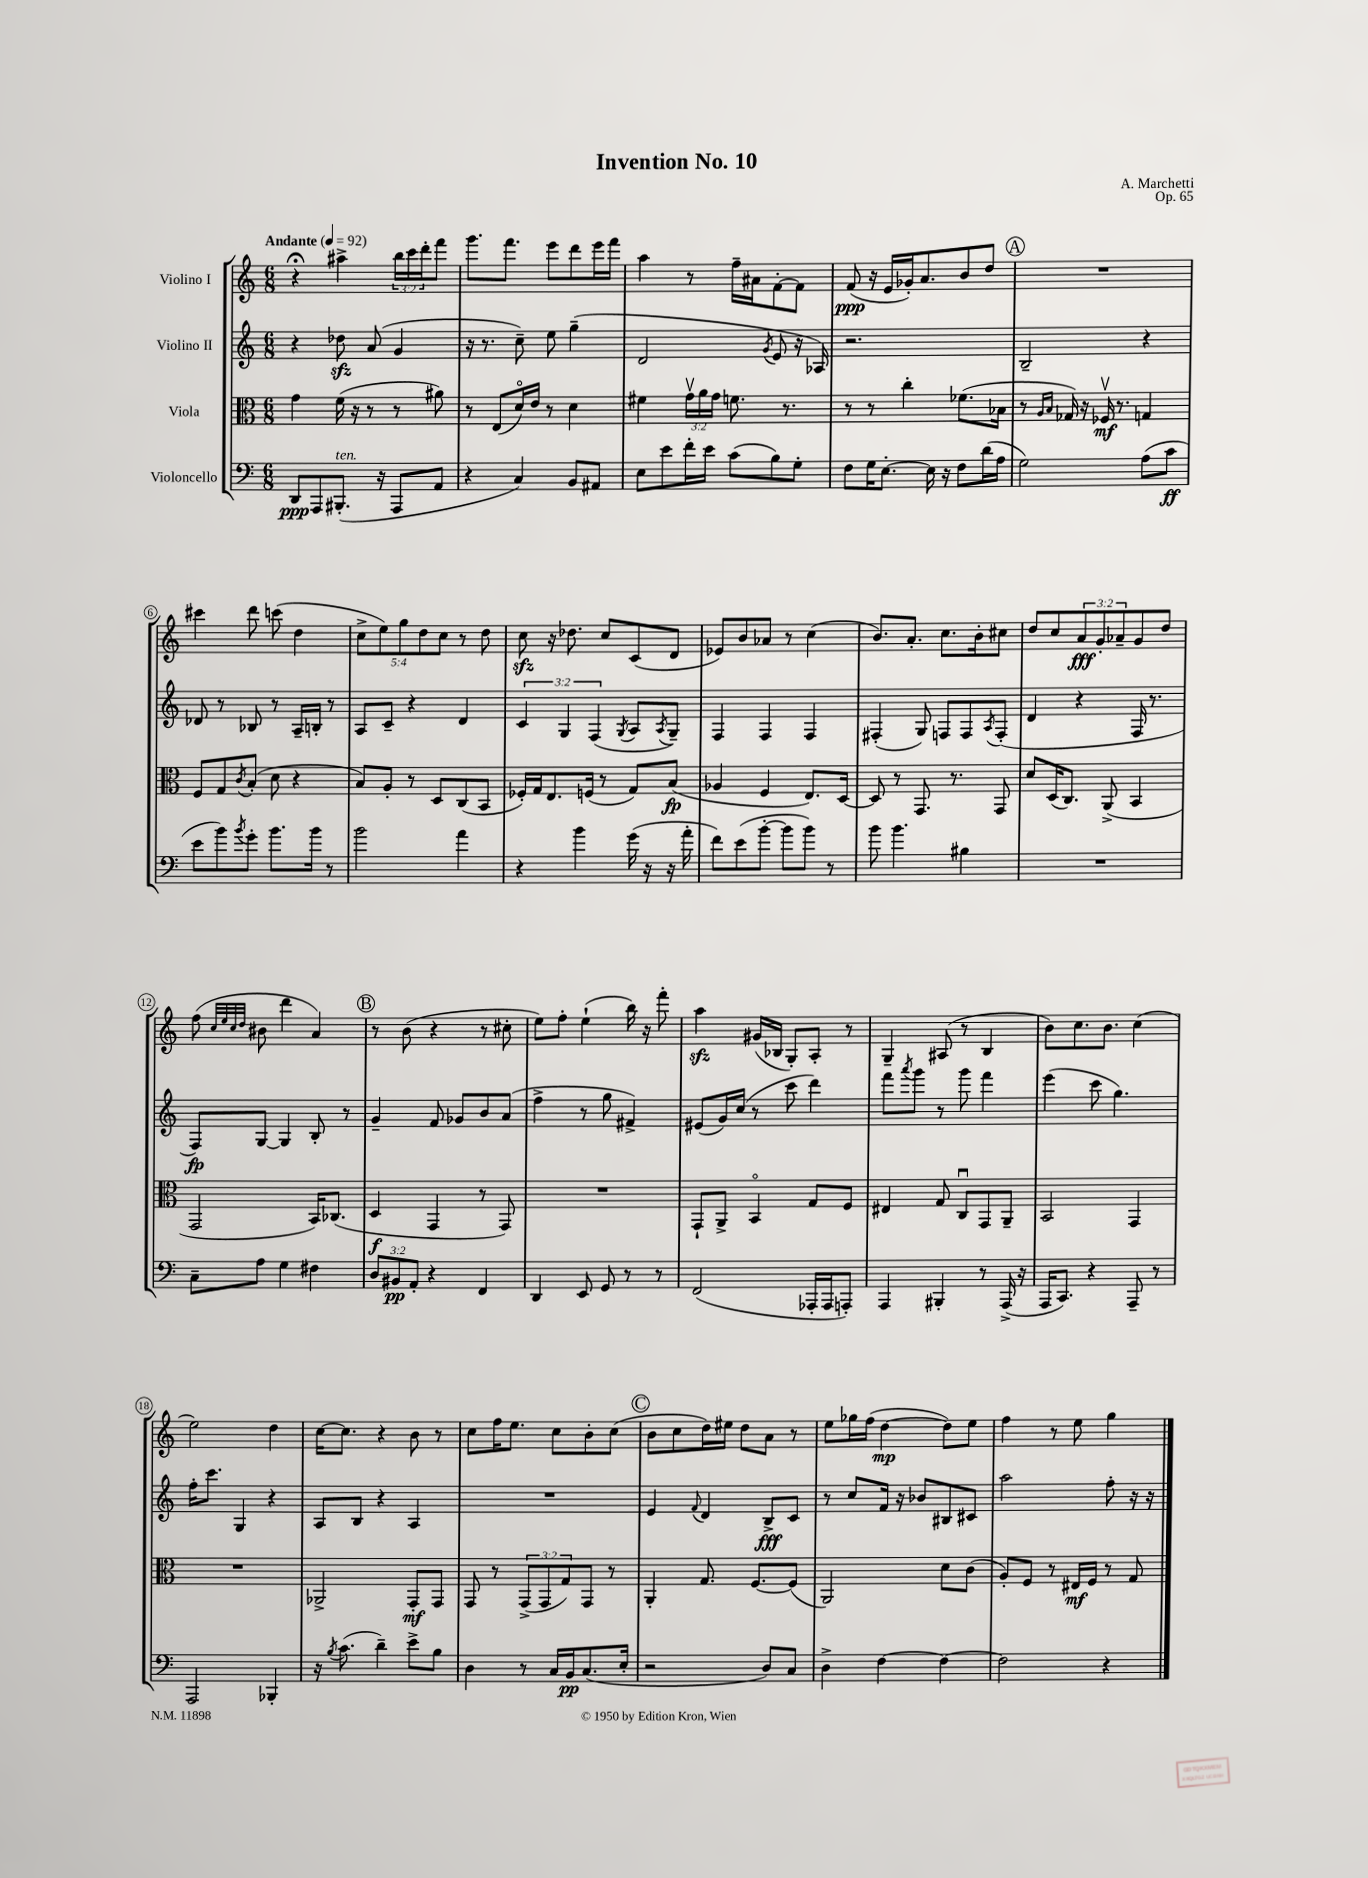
\header { title = "Invention No. 10" composer = "A. Marchetti" opus = "Op. 65" }
<<
\new StaffGroup <<
\new Staff = "s0" \with { instrumentName = "Violino I" } {
    \clef treble \key c \major \numericTimeSignature \time 6/8 \override Staff.TupletNumber.text = #tuplet-number::calc-fraction-text \tempo "Andante" 4 = 92
    r4\fermata ais''4-> \tuplet 3/2 { b''16 c'''16 d'''16-. } f'''8 |
    g'''8. f'''8. e'''8 d'''8 e'''16 f'''16 |
    a''4 r8 f''16-- ais'16 f'8~-. f'8 |
    f'8\ppp( r16 e'16 ges'16-.) a'8. b'8 d''8 |
    \mark \markup { \circle "A" } R2. |
    cis'''4 d'''8 c'''8( d''4 |
    \tuplet 5/4 { c''8-> e''8) g''8 d''8 c''8 } r8 d''8 |
    c''8\sfz r16 des''8. c''8 c'8( d'8 |
    ees'8) b'8 aes'8 r8 c''4( |
    b'8.) a'8.-. c''8. b'16-. cis''8 |
    d''8 c''8 \tuplet 3/2 { a'8\fff g'8-. aes'8-- } g'8 d''8 |
    f''8( \grace { c''32 e''32 c''32 d''32 } bis'8 d'''4 a'4) |
    \mark \markup { \circle "B" } r8 b'8( r4 r8 cis''8-. |
    e''8) f''8-. e''4-!( b''16) r16 f'''8-. |
    a''4\sfz gis'16( bes16 g8-.) a8-. r8 |
    g4-- ais8( r8 b4 |
    b'8) c''8. b'8. c''4( |
    e''2) d''4 |
    c''16~ c''8. r4 b'8 r8 |
    c''8 f''16 e''8. c''8 b'8-. c''8( |
    \mark \markup { \circle "C" } b'8 c''8 d''16) eis''16 d''8 a'8 r8 |
    e''8 ges''16 f''16( d''4~\mp d''8) e''8 |
    f''4 r8 e''8 g''4 \bar "|." |
}
\new Staff = "s1" \with { instrumentName = "Violino II" } {
    \clef treble \key c \major \numericTimeSignature \time 6/8 \override Staff.TupletNumber.text = #tuplet-number::calc-fraction-text
    r4 des''8\sfz a'8( g'4 |
    r16 r8. c''8--) e''8 g''4--( |
    d'2 \acciaccatura { g'8 } e'8 r16 aes16) |
    r2. |
    \mark \markup { \circle "A" } b2-- r4 |
    des'8 r8 bes8 r8 a16-- b16-. r8 |
    a8 c'8-- r4 d'4 |
    \tuplet 3/2 { c'4 g4 f4( } \acciaccatura { g8 } a8 \acciaccatura { a8 } g8--) |
    f4 f4 f4 |
    fis4-.( g8) f8 f8 \acciaccatura { a8 } f8-.( |
    d'4 r4 f16 r8. |
    f8\fp) g8~ g4 b8-. r8 |
    \mark \markup { \circle "B" } g'4-- f'8 ges'8 b'8 a'8( |
    f''4-> r8 g''8 fis'4->) |
    eis'8( g'16) c''16( r8 c'''8 d'''4) |
    f'''8 \acciaccatura { a'''8 } g'''8 r8 g'''8 f'''4 |
    e'''4( c'''8 g''4.) |
    f''16-. c'''8. g4 r4 |
    a8 b8 r4 a4 |
    R2. |
    \mark \markup { \circle "C" } e'4 \appoggiatura { f'8 } d'4 b8->\fff c'8 |
    r8 c''8 f'16 r16 bes'8 bis8 cis'8 |
    a''2 f''8-. r16 r16 \bar "|." |
}
\new Staff = "s2" \with { instrumentName = "Viola" } {
    \clef alto \key c \major \numericTimeSignature \time 6/8 \override Staff.TupletNumber.text = #tuplet-number::calc-fraction-text
    g'4 f'16( r16 r8 r8 ais'8) |
    r8 e8( d'16\flageolet) e'16 r8 d'4 |
    fis'4 \tuplet 3/2 { g'16\upbow a'16 g'16 } f'8. r8. |
    r8 r8 c''4-. fes'8.( bes16 |
    \mark \markup { \circle "A" } r8 \grace { a16 b16 } ges16) r16 fes16\upbow\mf r8. g4 |
    f8 g8 \acciaccatura { c'8 } b8-.( d'8 r4 |
    b8) a8-. r8 d8 c8( b,8 |
    fes16-.) g16 e8. f16( r8 g8) b8\fp( |
    aes4 f4 e8.) d16~ |
    d8 r8 g,8. r8. g,8 |
    d'8 d16( c8.) a,8->( b,4 |
    g,2 b,16) ces8.( |
    \mark \markup { \circle "B" } d4\f g,4 r8 g,8) |
    R2. |
    g,8-! a,8-> b,4\flageolet g8 f8 |
    eis4 g8 c8\downbow g,8 a,8-- |
    b,2 g,4 |
    R2. |
    aes,2-> g,8-.\mf g,8 |
    g,8 r8 \tuplet 3/2 { g,8->( g,8 g8) } g,8 r8 |
    \mark \markup { \circle "C" } a,4-. g8. f8.~ f8( |
    a,2) d'8 c'8( |
    a8-.) f8 r8 eis16\mf f16 r8 g8 \bar "|." |
}
\new Staff = "s3" \with { instrumentName = "Violoncello" } {
    \clef bass \key c \major \numericTimeSignature \time 6/8 \override Staff.TupletNumber.text = #tuplet-number::calc-fraction-text
    d,8\ppp a,,8 bis,,8.-.^\markup { \italic "ten." }( r16 a,,8 a,8 |
    r4 c4) b,8 ais,8 |
    e8 e'8 f'16-. e'16 c'8( b8) g8-. |
    f8 g16 e8.~-. e16 r16 f8 d'16( a16 |
    \mark \markup { \circle "A" } g2) a8( c'8\ff |
    e'8 b'8) \acciaccatura { b'8 } g'8-. b'8. b'16 r8 |
    b'2 a'4 |
    r4 b'4 g'16( r16 r16 a'16-. |
    f'8) e'8( b'8~-. b'8 b'8) r8 |
    b'8 b'4. bis4 |
    R2. |
    c8-- a8 g4 fis4 |
    \mark \markup { \circle "B" } \tuplet 3/2 { d8 bis,8\pp a,8-. } r4 f,4 |
    d,4 e,8 g,8 r8 r8 |
    f,2( aes,,16-. aes,,16 a,,8-.) |
    a,,4 bis,,4-. r8 a,,16->( r16 |
    a,,16 c,8.) r4 a,,8-- r8 |
    a,,2 bes,,4-. |
    r16 \acciaccatura { b8 } c'8.( d'4--) e'8-> b8 |
    d4 r8 c16 b,16\pp c8.( e16-. |
    \mark \markup { \circle "C" } r2 d8) c8 |
    d4-> f4~ f4~ |
    f2 r4 \bar "|." |
}
>>
>>
\layout { \context { \Score \override BarNumber.stencil = #(make-stencil-circler 0.1 0.3 ly:text-interface::print) } }
